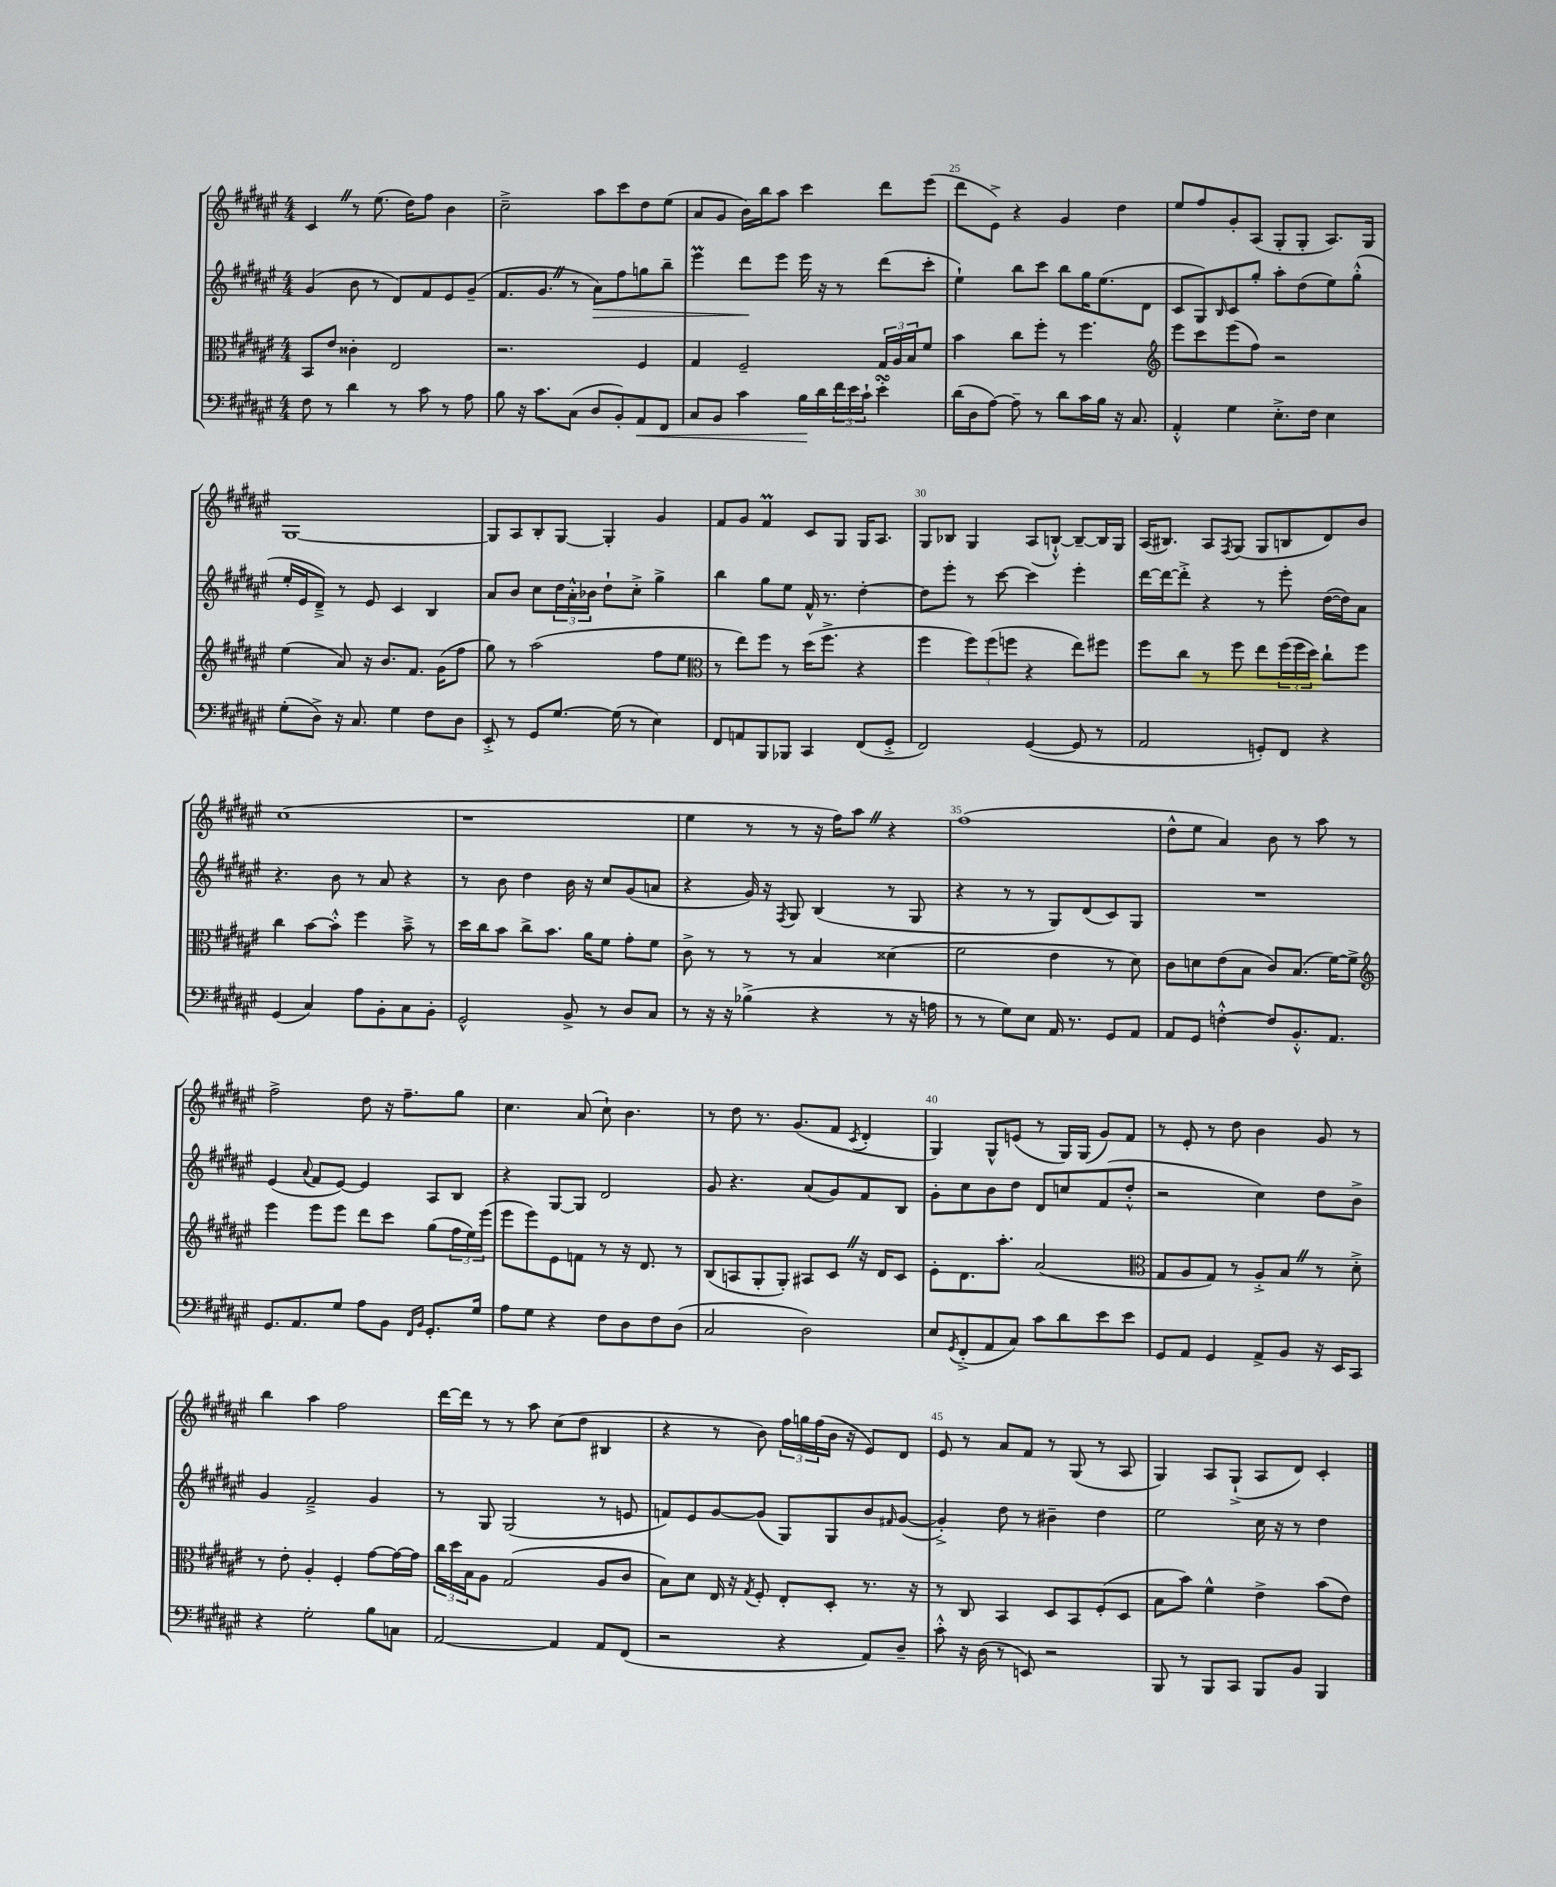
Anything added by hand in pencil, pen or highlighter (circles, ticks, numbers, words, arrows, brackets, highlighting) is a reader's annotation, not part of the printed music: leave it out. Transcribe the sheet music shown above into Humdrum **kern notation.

**kern	**kern	**kern	**kern
*staff4	*staff3	*staff2	*staff1
*clefF4	*clefC3	*clefG2	*clefG2
*k[f#c#g#d#a#e#]	*k[f#c#g#d#a#e#]	*k[f#c#g#d#a#e#]	*k[f#c#g#d#a#e#]
*M4/4	*M4/4	*M4/4	*M4/4
8F#	8BB	(4g#	4c#
8r	8e#	.	.
4d#	4c##'	8b	8r
.	.	8r	(8.ee#
8r	2E#	8d#)	.
.	.	.	16dd#)
8c#	.	8f#	8ff#
8r	.	8e#	4b
8A#	.	(8g#~	.
=	=	=	=
8B	2.r	8.f#	2cc#~^
16r	.	.	.
8.c#	.	8.g#	.
(8C#	.	8r	.
8D#	.	8a#)	8aa#
8BB')	.	8ff#	8ccc#
8AA#	4F#	8gg	8dd#
8FF#	.	8bb~	(8ee#
=	=	=	=
8C#	4G#	4eee#	8a#
8BB	.	.	8g#
4c#	2F#~	8ddd#	16b)
.	.	.	16bb
.	.	8eee#	8aa#
16B	.	16eee#	4ccc#
16d#	.	16r	.
24f#	.	8r	.
24e#	.	.	.
24c#`	.	.	.
4e#'	24G#	(8ddd#	8ddd#
.	24A#	.	.
.	24B	.	.
.	8f#	8ccc#'	(8eee#
=	=	=	=
(16d#	4b	4ee#`)	8ddd#
16D#	.	.	.
[8A#)	.	.	8e#^)
8A#~]	8cc#	8bb	4r
8r	8ff#'	8ccc#	.
8d#	8r	8bb	4g#
16c#	4.ff#	16gg#	.
16B	.	(8.ee#	.
16r	.	.	4dd#
8.C#	.	.	.
.	.	8d#	.
=	=	=	=
*	*clefG2	*	*
4AA#'^^	8eee#	8c#	8ee#
.	8ccc#	8G#)	8ff#
.	.	16qqB	.
4G#	(8eee#	8c#	8g#'
.	8ff#)	8gg#'	(8A#
8.E#'^	2r	8aa#'	8G#'
.	.	(8dd#	8G#'
16F#	.	.	.
4E#	.	8ee#)	8.A#)
.	.	(8gg#'^^	.
.	.	.	16G#
=	=	=	=
(8G#'	(4ee#	16ee#'	[1G#
.	.	16e#	.
8D#^)	.	8d#~^)	.
16r	8a#)	8r	.
8.C#	.	.	.
.	16r	8e#	.
.	8.b	.	.
4G#	.	4c#	.
.	8.f#	.	.
8F#	.	4B	.
.	(16g#	.	.
8D#	8ff#	.	.
=	=	=	=
8EE#'^	8gg#)	8a#	8G#]
8r	8r	8b	8A#
8GG#	(2aa#	8cc#	8B'
[8.G#	.	24dd#	[8G#
.	.	24a#'^^	.
.	.	24b-	.
.	.	8dd#`	4G#']
(16G#]	.	.	.
8r	.	8cc#'^	.
4E#)	8ff#	4gg#^	4g#
.	8ee#	.	.
=	=	=	=
*	*clefC3	*	*
8FF#	8r	4bb	8f#
8AA	8ee#)	.	8g#
8BBB	8ff#	8gg#	4f#
8BBB-	8r	8ee#	.
4CC#	(16dd#	16f#^^	8c#
.	8.ff#^	8.r	.
.	.	.	8G#
(8FF#	4r	[4dd#'	16G#
.	.	.	8.A#
8GG#'^	.	.	.
=	=	=	=
2FF#)	4ff#	8dd#]	8G#
.	.	8eee#'	8B-
.	12ff#)	8r	4G#
.	(12ff#	.	.
.	.	[8ccc#	.
.	12ff	.	.
([4GG#	4r	4ccc#]	(8A#
.	.	.	[8B`^^)
8GG#]	8ee#)	4eee#'	8B~_
8r	8ff#	.	16B]
.	.	.	16G#
=	=	=	=
2AA#	8ff#	[16ddd#	(16A#
.	.	16ddd#_	8.B#)
.	8cc#	8ddd#'^]	.
.	8r	4r	8A#
.	.	.	8qF#
.	8ff#	.	(8G#
8GG')	8ee#	8r	8G#
8FF#	(24ff#	8eee#'	8B
.	24ff#	.	.
.	24dd#)	.	.
4r	8cc#`	([16dd#	8d#)
.	.	16dd#])	.
.	8ff#	8a#	8b
=	=	=	=
(4GG#	4cc#	4.r	(1cc#
4C#)	[8b	.	.
.	8b'^^]	8b	.
8A#	4ff#	8r	.
8BB'	.	8a#	.
8C#	8b~^	4r	.
8BB'	8r	.	.
=	=	=	=
2GG#^^	16dd#	8r	1r
.	16cc#	.	.
.	8b	8b	.
.	8cc#^	4dd#	.
.	8.b	.	.
8BB^	.	16b	.
.	16a#	16r	.
8r	8f#	8cc#	.
8D#	8g#'	(8g#	.
8C#	8f#	8a	.
=	=	=	=
8r	8c#^	4r	4ee#
16r	8r	.	.
16r	.	.	.
(4B-^	8r	16g#)	8r
.	.	16r	.
.	.	8qF#	.
.	8r	8G#	8r
4r	4B	(4B	16r
.	.	.	16ff#)
.	.	.	8aa#
8r	(4d##	8r	4r
16r	.	8G#	.
16A	.	.	.
=	=	=	=
8r	2f#	4r	(1ff#
8r	.	.	.
8G#)	.	8r	.
8E#	.	8r	.
16AA#	4e#	8G#)	.
8.r	.	.	.
.	.	(8d#	.
8GG#	8r	8c#)	.
8AA#	8d#)	8G#	.
=	=	=	=
8AA#	8c#	1r	8dd#^^
8GG#	8d	.	8ee#
[4F'^^	(8e#	.	4a#)
.	8B	.	.
8F]	8c#)	.	8b
8.BB'^^	(8.B	.	8r
.	.	.	8aa#
8.AA#	[16f#)	.	.
.	8f#^]	.	8r
=	=	=	=
*	*clefG2	*	*
8.GG#	4eee#	(4e#	2ff#^
8.AA#	.	.	.
.	.	8qqa#	.
.	8eee#	8f#	.
8G#	8eee#	[8e#)	.
8A#	8ddd#	4e#]	8dd#
8BB	8ccc#	.	16r
.	.	.	8.ff#~
16qqFF#	.	.	.
16qqBB	.	.	.
8.GG#'	(8gg#	8A#	.
.	24ff#	8B	8gg#
.	24ee#)	.	.
16G#	.	.	.
.	(24eee#	.	.
=	=	=	=
8A#	8eee#	4r	4.cc#
8G#	8eee#)	.	.
4r	8e#	[8G#	.
.	8f	8G#]	(8a#
8F#	8r	2d#	8cc#`)
8D#	16r	.	4.b
.	8.d#	.	.
8F#	.	.	.
(8D#	8r	.	.
=	=	=	=
2C#	(8B	8g#	8r
.	8A	4.r	8dd#
.	8G#'	.	8.r
.	8G#')	.	.
.	.	.	(8.g#
2D#)	8A#	(8a#	.
.	8c#	8g#)	8f#
.	.	.	8qc#
.	16r	8f#	4d#'
.	16d#	.	.
.	8c#	8B	.
=	=	=	=
8E#	8e#'	8g#'	4G#)
8qGG#	.	.	.
(8FF#'^	8.d#	8cc#	.
8AA#	.	8b	8G#^^
.	8.aa#'	.	.
8C#)	.	8dd#	(8e
8c#	(2a#	8d#	8r
8d#	.	8cc	16G#)
.	.	.	(16G#
8e#	.	(8f#	8g#)
8e#	.	8dd#'^^	8f#
=	=	=	=
*	*clefC3	*	*
8GG#	8G#	2r	8r
8AA#	8A#	.	8e#'
4GG#	8G#)	.	8r
.	8r	.	8dd#
8AA#^	8A#'^	4cc#)	4b
8BB	8B	.	.
16r	8r	8dd#	8g#
16EE#	.	.	.
8CC#	8d#'^	8b^	8r
=	=	=	=
4r	8r	4g#	4bb
.	8e#'	.	.
2G#'	4A#'	2f#~^	4aa#
.	4F#'	.	2ff#
8B	[8g#	4g#	.
8C	16g#_	.	.
.	16g#]	.	.
=	=	=	=
[2AA#	24cc#	8r	[16ddd#
.	24dd#	.	.
.	.	.	16ddd#]
.	24B	.	.
.	8A#	8G#	8r
.	(2G#	(2G#	8r
.	.	.	8aa#
4AA#]	.	.	(8cc#
.	.	.	8dd#
8AA#	8A#	8r	4B#
(8FF#	8c#	8e	.
=	=	=	=
2r	8B)	8f)	4r
.	8d#	8e#	.
.	16E#	[8g#	8r
.	16r	.	.
.	8qG#	.	.
.	8F#'	(8g#]	8b)
4r	8E#'	8G#)	24ff#
.	.	.	24gg
.	.	.	(24ff#
.	8D#'	8G#	16b
.	.	.	16r
8AA#)	8.r	8b	8e#)
.	.	16qqf#	.
8D#~	.	([8g#	8d#
.	16r	.	.
=	=	=	=
8c#'^^	8r	4g#'^])	8e#
16r	8C#	.	8r
(16D#	.	.	.
8r	4BB	8dd#	8a#
8EE)	.	8r	8f#
2r	8D#	4b#~	8r
.	8BB	.	(8G#
.	(8F#'	4dd#	8r
.	8D#	.	8A#
=	=	=	=
8BBB	8B	2ee#	4G#)
8r	8b)	.	.
8BBB	4f#^^	.	8A#
8CC#	.	.	(8G#`^
8BBB	4e#^	16cc#	8A#
.	.	16r	.
8BB	.	8r	8d#)
4BBB	(8b	4dd#	4c#'
.	8e#)	.	.
==	==	==	==
*-	*-	*-	*-
